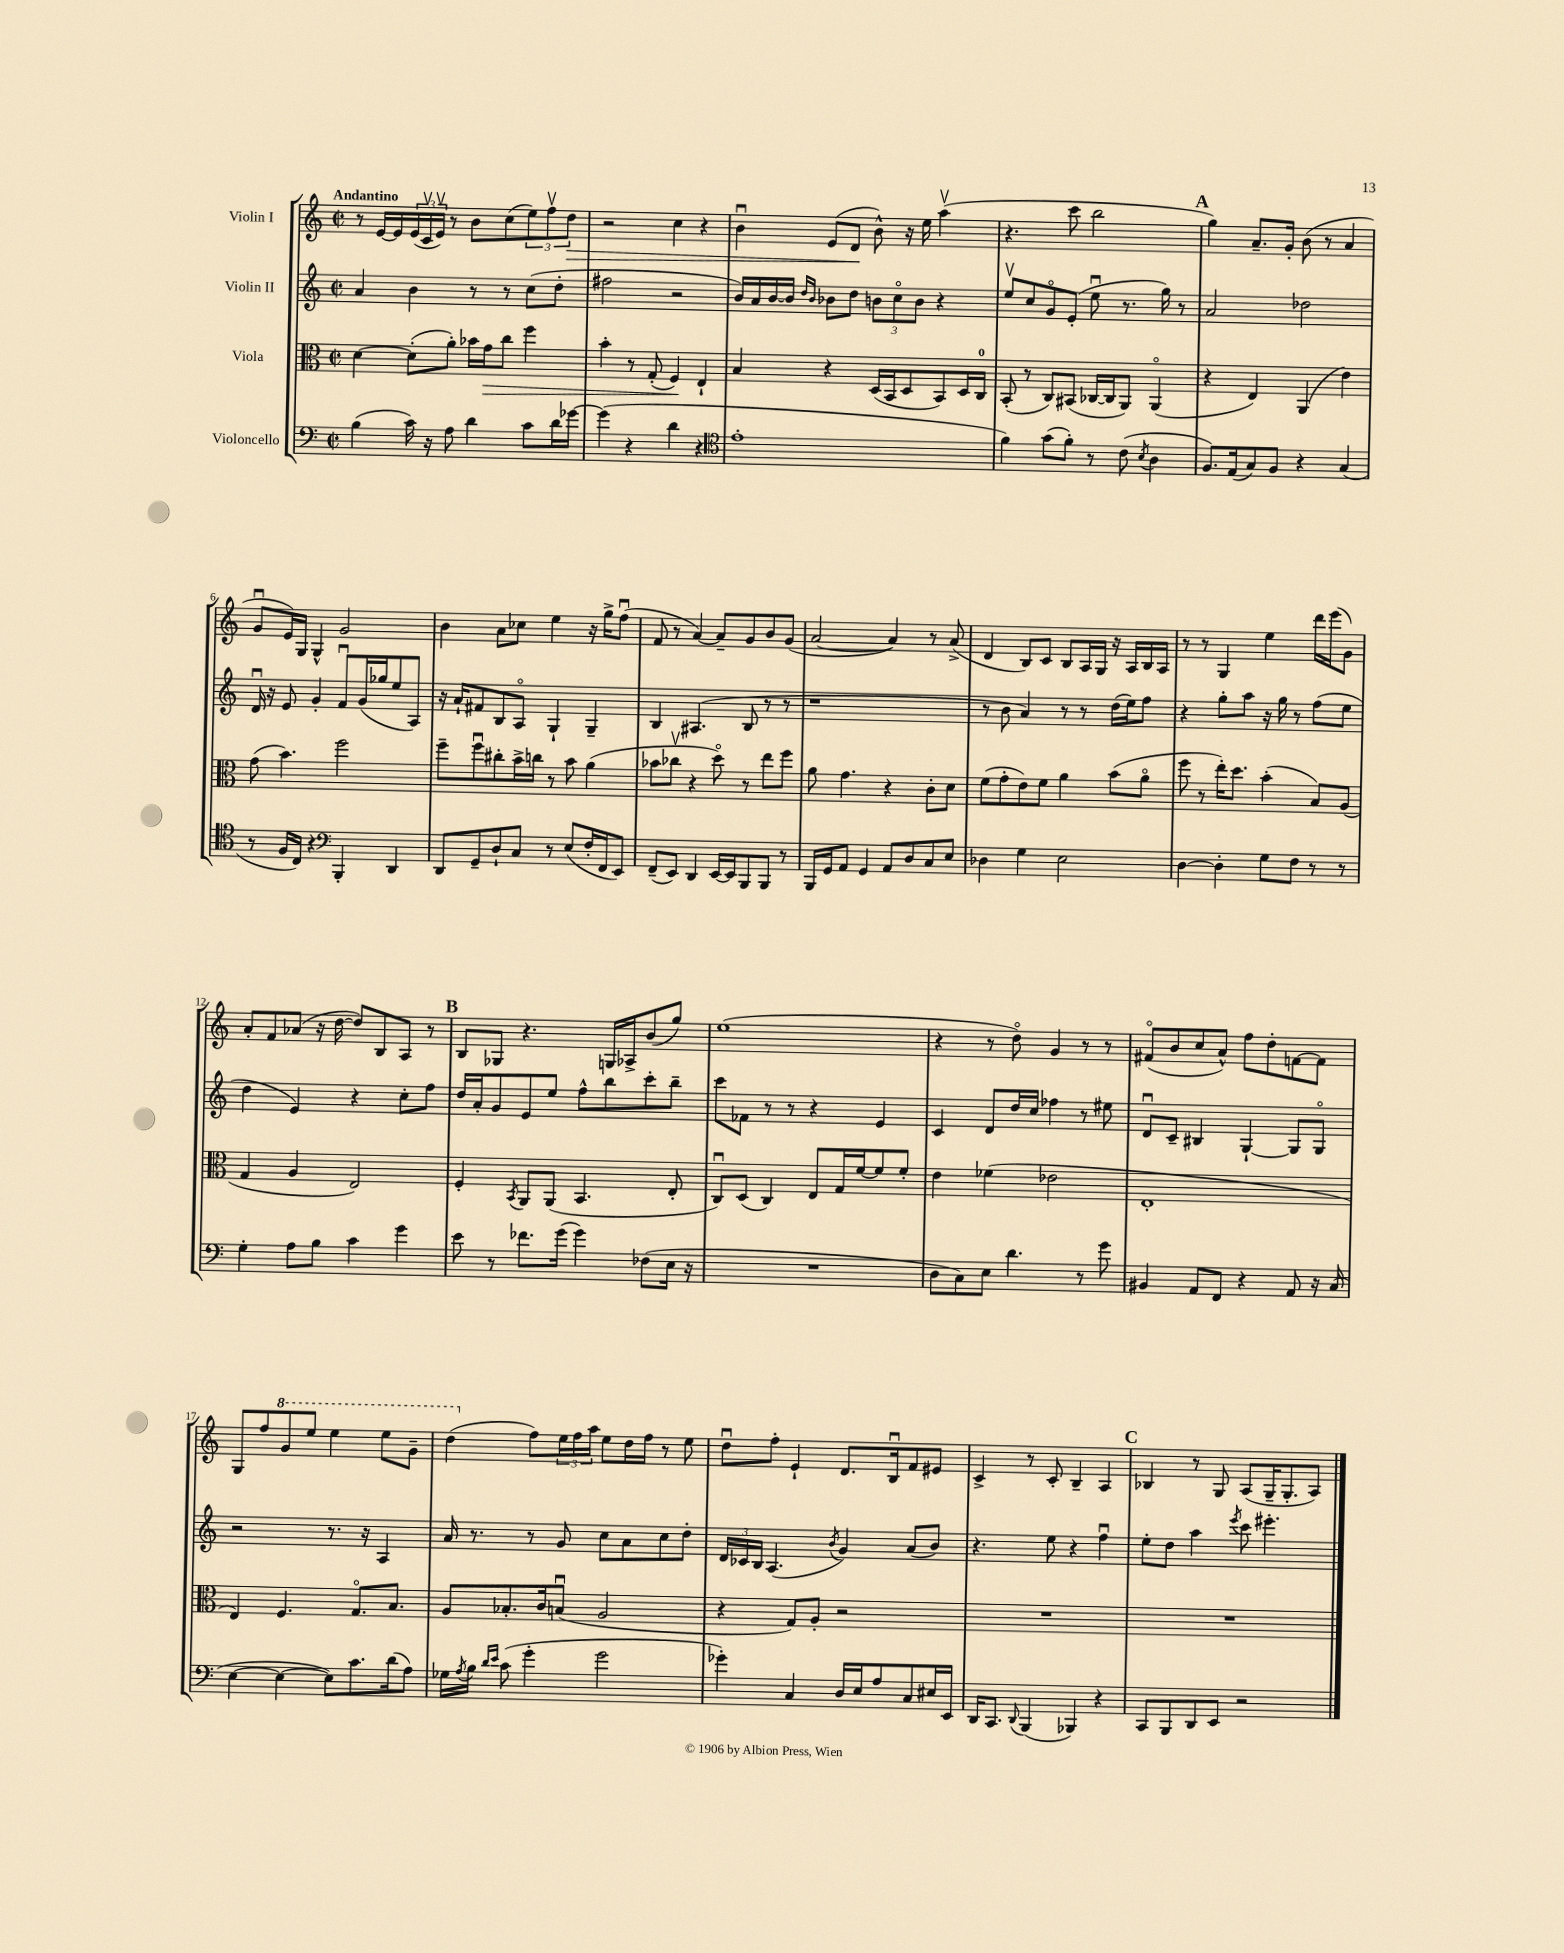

**kern	**kern	**kern	**kern
*staff4	*staff3	*staff2	*staff1
*clefF4	*clefC3	*clefG2	*clefG2
*k[]	*k[]	*k[]	*k[]
*M2/2	*M2/2	*M2/2	*M2/2
*met(c|)	*met(c|)	*met(c|)	*met(c|)
(4B\	[4d\	4a/	8r
.	.	.	[16e/LL
.	.	.	16e/]
16c\)	(8d'\]L	4b\	(24e/
.	.	.	24cv/
16r	.	.	.
.	.	.	24ev/JJ)
8A\	8a'\J)	.	8r
4d\	16b-\LL	8r	8b\L
.	16g\J	.	.
.	8cc\J	8r	(8cc\
8c\L	4ff\	(8cc\L	12ee\)
.	.	.	12ffv\
16d\L	.	8dd'\J	.
.	.	.	12dd\J
[16g-\JJ	.	.	.
=	=	=	=
(4g-\]	4b'\	2ff#\	2r
4r	8r	.	.
.	(8G'/	.	.
4d\	4F/)	2r	4cc\
4r	4E`/	.	4r
=	=	=	=
*clefC4	*	*	*
1e'	4B/	16b/LL)	4bu\
.	.	16a/	.
.	.	[16b/	.
.	.	16b/]JJ	.
.	.	16qqdd/LL	.
.	.	16qqb/JJ	.
.	4r	8b-\L	(8e/L
.	.	8dd\J	8d/J
.	(16D/LL	12b\L	8b^^\)
.	16BB/J	.	.
.	.	12cco\	.
.	8D/	.	16r
.	.	12b\J	.
.	.	.	16ee\
.	8BB/)	4r	(4aav\
.	16D/L	.	.
.	16C/JJ	.	.
=	=	=	=
4f\)	(8BB'/	8eev/L	4.r
.	8r	8cc/	.
(8g\L	8C/L)	8go/	.
8f'\J)	(8BB#/J	(8e'/J	8ccc\
8r	[16C-/LL	8eeu\	2bb\
.	16C-/]J	.	.
(8c\	8AA/J)	8.r	.
8qB/	.	.	.
4A\	(4AAo/	.	.
.	.	16gg\)	.
.	.	8r	.
=	=	=	=
8.F/L)	4r	2a/	4gg\)
(16E/k	.	.	.
8G/)	4E/)	.	8.a~/L
8F/J	.	.	.
.	.	.	16g'/Jk
4r	(4AA/	2dd-\	(8b\
.	.	.	8r
(4G/	4e\)	.	4a/
=	=	=	=
8r	(8g\	16du/	8gu/L
.	.	16r	.
16F/LL	4.b\)	8e/	16e/L)
16C/JJ)	.	.	16G/JJ
4r	.	4g'/	4G^^/
*clefF4	*	*	*
4BBB'/	2ff\	8fu/L	2g/
.	.	(16g/L	.
.	.	16gg-/J	.
4DD/	.	8ee/	.
.	.	8A/J)	.
=	=	=	=
8DD/L	8ff~\L	16r	4b\
.	.	16a`/LK	.
8GG~/	8ffu\	8f#/	.
8D`/	8cc#'\	8B/	8a\L
8C/J	16b^\L	8Ao/J	8cc-\J
.	16cc\JJ	.	.
8r	8r	4G`/	4ee\
(8E/L	8b\	.	.
16F'/L	(4a\	4G~/	16r
16FF/J	.	.	16gg^\LK
8EE/J)	.	.	(8ffu\J
=	=	=	=
(8FF~/L	8b-\L	4B/	8f/
8EE/J)	8cc-v\J	.	8r
4DD/	4r	(4.A#/	[4a/)
[16EE/LL	8ddo\)	.	8a~/]L
16EE/]J	.	.	.
8BBB/	8r	8B/	8g/
8BBB/J	8ee\L	8r	8b/
8r	8ff\J	8r	(8g/J
=	=	=	=
16BBB/LL	8a\	1r	[2a/
16GG/J	.	.	.
8AA/J	4.g\	.	.
4GG/	.	.	.
8AA/L	4r	.	4a/])
8D/	.	.	.
8C/	8c'\L	.	8r
8E/J	8d\J	.	(8a^/
=	=	=	=
4D-\	(8f\L	8r	4d/
.	8g'\	8b\	.
4G\	8e\)	4a/)	8B/L)
.	8f\J	.	8c/J
2E\	4a\	8r	8B/L
.	.	8r	16A/L
.	.	.	16G/JJ
.	(8b\L	(16dd\LL	16r
.	.	16ee\J)	16A/LL
.	8ao\J	8ff\J	16B/
.	.	.	16A/JJ
=	=	=	=
[4D\	8ff\	4r	8r
.	8r	.	8r
4D'\]	16ee'\LK)	8gg'\L	4G/
.	8.dd\J	.	.
.	.	8aa\J	.
8G\L	(4b'\	16r	4ee\
.	.	16gg\	.
8F\J	.	8r	.
8r	8B/L)	(8ff\L	16ddd\LL
.	.	.	(16eee\J
8r	(8A/J	8ee\J	8g\J)
=	=	=	=
4G'\	4G/	4dd\	8a'/L
.	.	.	8f/
8A\L	4A/	4e/)	(8a-/J
8B\J	.	.	16r
.	.	.	[16dd\
4c\	2E/)	4r	8dd/]L)
.	.	.	8B/
4g\	.	8cc'\L	8A/J
.	.	8ff\J	8r
=	=	=	=
8e\	4F'/	16dd/LL	8B/L
.	.	16a'/J	.
8r	.	8g/	8G-/J
.	8qBB/	.	.
8.f-\L	8AA/L	8e/	4.r
.	(8AA/J	8ee/J	.
(16g\Jk	.	.	.
4g\)	4.BB/	8ff^^\L	.
.	.	8bb\	16G/LL
.	.	.	16A-^/J
(8F-\L	.	8ccc'\	(8b/
16E\Jk	8E'/	8bb~\J	8gg/J)
16r	.	.	.
=	=	=	=
1r	8Cu/L)	8ccc\L	(1ee
.	(8D/J	8f-\J	.
.	4C/)	8r	.
.	.	8r	.
.	8E/L	4r	.
.	16G/L	.	.
.	[16f/J	.	.
.	8f/]	4e/	.
.	8f'/J	.	.
=	=	=	=
8D\L	4e\	4c/	4r
8C\)	.	.	.
8E\J	(4f-\	8d/L	8r
4.d\	.	16dd/L	8ddo\)
.	.	16cc/JJ	.
.	2e-\	4ff-\	4g/
8r	.	8r	8r
8g\	.	8ee#\	8r
=	=	=	=
4BB#/	1E'	8du/L	(8f#o/L
.	.	8c~/J	8b/
8AA/L	.	4B#/	8cc/
8FF/J	.	.	8a^^/J)
4r	.	[4G`/	8ff\L
.	.	.	8dd'\
8AA/	.	8G/]L	[8f\
16r	.	8Go/J	8f\]J
(16C/	.	.	.
=	=	=	=
[4E\	4E/)	2r	8G/L
.	.	.	8ff/
4E\_	4.F/	.	8gg/
.	.	.	8eee/J
8E\]L)	.	8.r	4eee\
8.c\	8.Go/L	.	.
.	.	16r	.
.	.	4A/	8eee\L
(16d\k	8.B/J	.	.
8A\J)	.	.	8gg~\J
=	=	=	=
16G-\LL	8A/L	16a/	(4ddd\
8qA/	.	.	.
16B\JJ	.	8.r	.
16qqd/LL	.	.	.
16qqe/JJ	.	.	.
(8c\	8.B-'/	.	.
4g'\	.	8r	8ff\L)
.	16c/k	.	.
.	(8Bu/J	8g/	24ee\L
.	.	.	24ff\
.	.	.	24aa\JJ
2g\	2A/	8cc\L	8ee\L
.	.	8a\	16dd\L
.	.	.	16ff\JJ
.	.	8cc\	8r
.	.	8dd'\J	8ee\
=	=	=	=
4g-'\)	4r	24d/LL	8ddu\L
.	.	24c-/	.
.	.	24B/JJ	.
.	.	(4.A/	8ff'\J
4C/	8G/L)	.	4e`/
.	8A'/J	.	.
.	.	8qb/	.
16D/LL	2r	4g/)	8.d/L
16E/J	.	.	.
8A/	.	.	.
.	.	.	16Bu/k
8C/	.	(8a/L	8f/
16E#/L	.	8b/J)	8e#/J
16EE/JJ	.	.	.
=	=	=	=
16DD/LK	1r	4.r	4c^/
8.CC/J	.	.	.
8qqDD/	.	.	.
(4BBB/	.	.	8r
.	.	8ee\	8c'/
4BBB-/)	.	4r	4B~/
4r	.	4ffu\	4A/
=	=	=	=
8CC/L	1r	8ee'\L	4B-/
8BBB/	.	8dd\J	.
8DD/	.	4aa\	8r
8EE/J	.	.	8G/
.	.	8qeee/	.
2r	.	8ccc\	(8A/L
.	.	4.eee#'\	16G~/K
.	.	.	8.G'/
.	.	.	8A/J)
==	==	==	==
*-	*-	*-	*-
